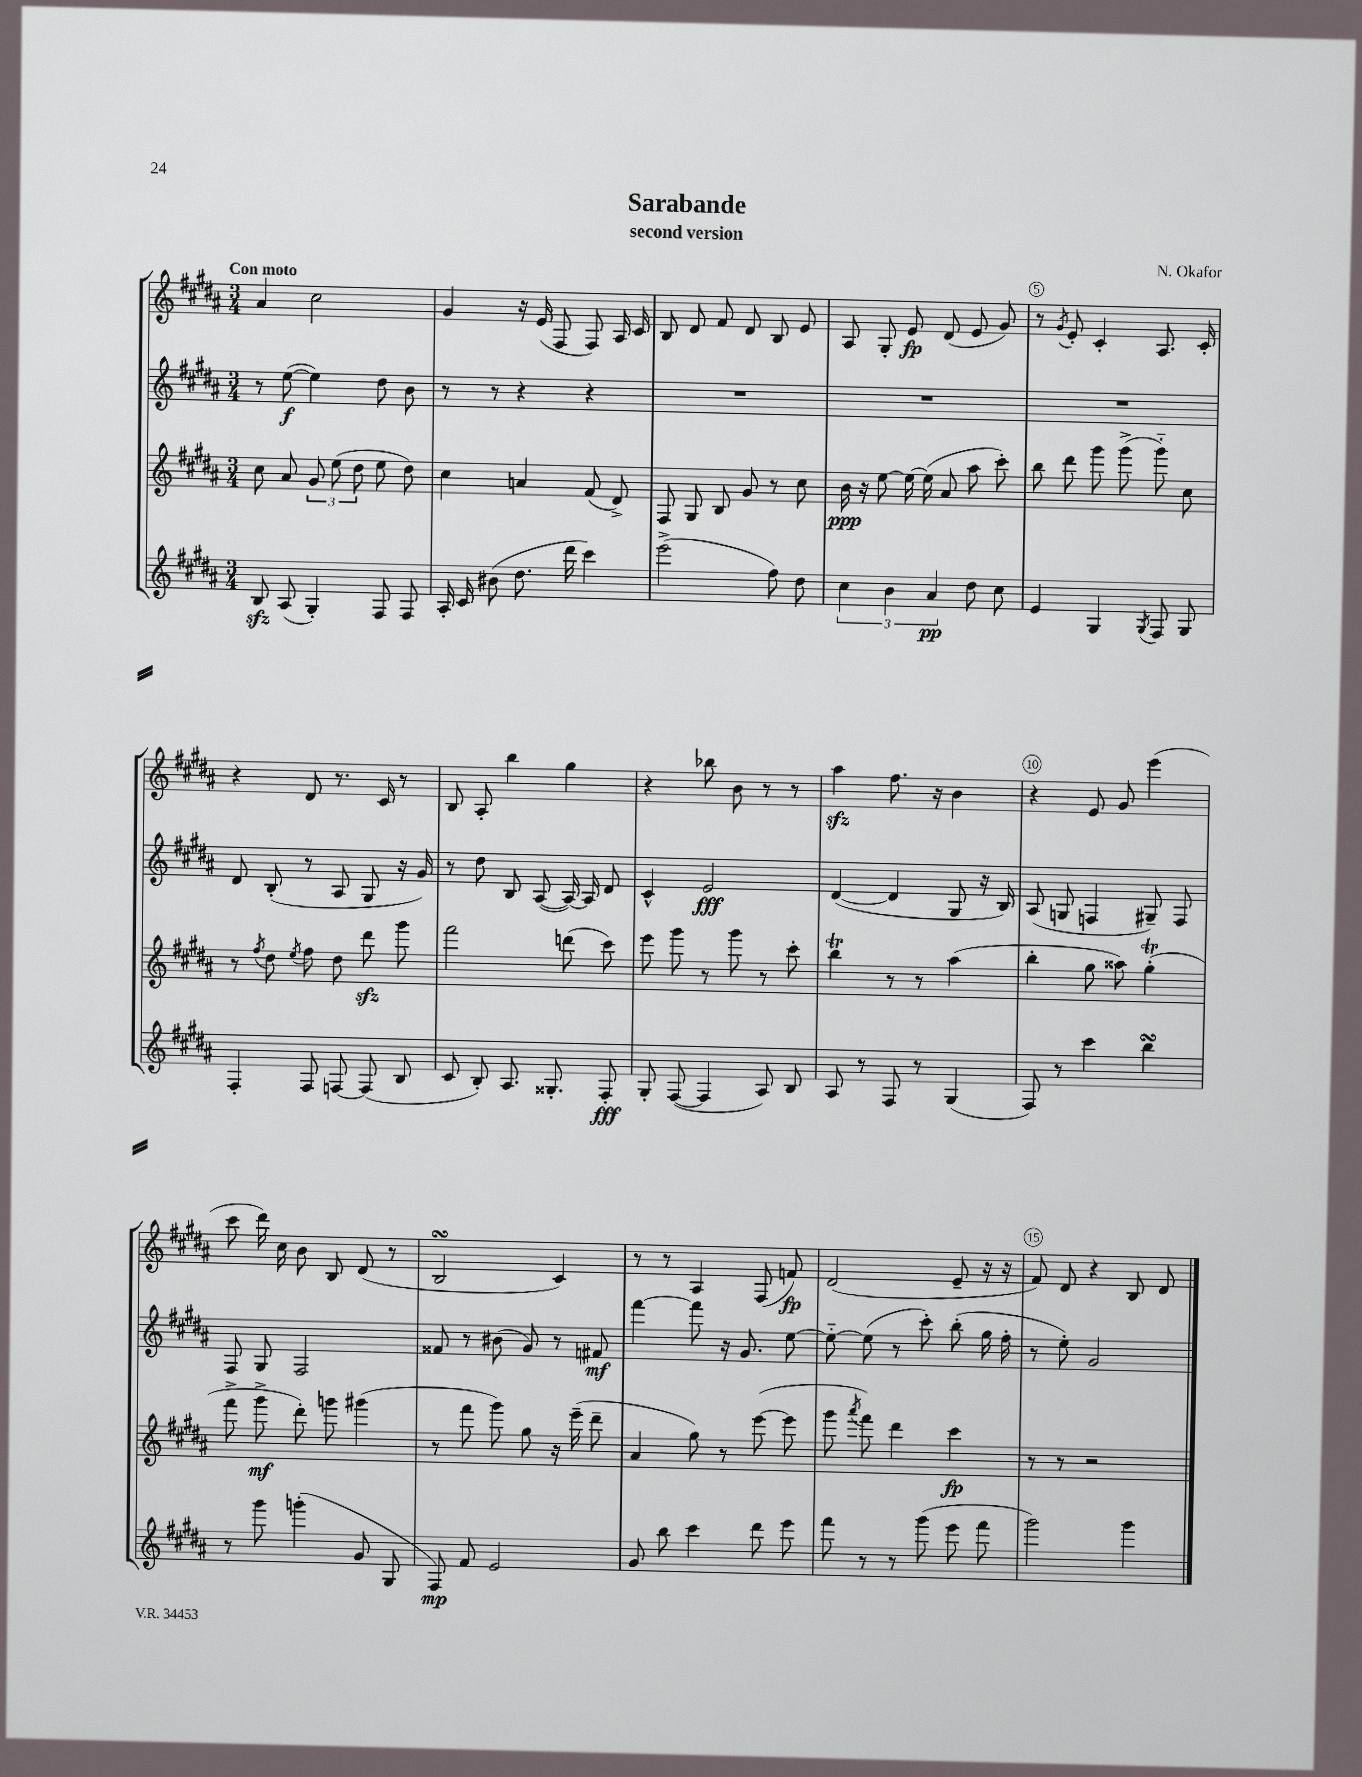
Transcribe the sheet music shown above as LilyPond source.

\header { title = "Sarabande" composer = "N. Okafor" subtitle = "second version" }
<<
\new StaffGroup <<
\new Staff = "s0" {
    \clef treble \key b \major \numericTimeSignature \time 3/4 \tempo "Con moto"
    \autoBeamOff ais'4 cis''2 |
    gis'4 r16 e'16( fis8 fis8) ais16 cis'16 |
    b8 dis'8 fis'8 dis'8 b8 e'8 |
    ais8 gis8-. e'8\fp dis'8( e'8 gis'8) |
    r8 \acciaccatura { gis'8 } e'8-. cis'4-. ais8. cis'16-. |
    r4 dis'8 r8. cis'16 r8 |
    b8 ais8-. b''4 gis''4 |
    r4 bes''8 b'8 r8 r8 |
    ais''4\sfz fis''8. r16 b'4 |
    r4 e'8 gis'8 e'''4( |
    cis'''8 dis'''16) cis''16 b'8 b8 dis'8( r8 |
    b2\turn cis'4) |
    r8 r8 ais4 fis8( f'8\fp) |
    dis'2( e'8-- r16 r16 |
    fis'8) dis'8 r4 b8 dis'8 \bar "|." |
}
\new Staff = "s1" {
    \clef treble \key b \major \numericTimeSignature \time 3/4
    \autoBeamOff r8 e''8~\f( e''4) dis''8 b'8 |
    r8 r8 r4 r4 |
    R2. |
    R2. |
    R2. |
    dis'8 b8-.( r8 ais8 gis8 r16 gis'16) |
    r8 dis''8 b8 ais8~( ais16~) ais16 dis'8 |
    cis'4-^ e'2\fff |
    dis'4~( dis'4 gis8 r16 b16) |
    ais8( g8 f4 gis8--) f8 |
    fis8 gis8 fis2 |
    fisis'8 r8 bis'8( gis'8) r8 fis'8\mf |
    fis'''4~ fis'''8 r16 gis'8. e''8~ |
    e''8~-_ e''8( r8 cis'''8-.) b''8-.( gis''16 fis''16-. |
    r8 e''8-.) gis'2 \bar "|." |
}
\new Staff = "s2" {
    \clef treble \key b \major \numericTimeSignature \time 3/4
    \autoBeamOff cis''8 ais'8 \tuplet 3/2 { gis'8 e''8( dis''8 } e''8 dis''8) |
    cis''4 a'4 fis'8( dis'8->) |
    fis8 gis8 b8 gis'8 r8 cis''8 |
    b'16\ppp r16 e''8~ e''16~ e''16( ais'8 ais''8 cis'''8-.) |
    b''8 dis'''8 gis'''8 gis'''8->( gis'''8-_) cis''8 |
    r8 \acciaccatura { fis''8 } dis''8 \acciaccatura { e''8 } fis''8 dis''8 dis'''8\sfz gis'''8 |
    fis'''2 d'''8( cis'''8) |
    e'''8 gis'''8 r8 gis'''8 r8 cis'''8-. |
    b''4\trill r8 r8 ais''4( |
    b''4-. gis''8 aisis''8) gis''4-.\trill( |
    fis'''8-> gis'''8->\mf dis'''8-.) g'''8 gis'''4( |
    r8 fis'''8 gis'''8) gis''8 r16 e'''16--( dis'''8-- |
    ais'4 gis''8) r8 e'''8~( e'''8 |
    gis'''8 \acciaccatura { ais'''8 } fis'''8) dis'''4 cis'''4\fp |
    r8 r8 r2 \bar "|." |
}
\new Staff = "s3" {
    \clef treble \key b \major \numericTimeSignature \time 3/4
    \autoBeamOff b8\sfz ais8( gis4-.) fis8 fis8 |
    ais16-. cis'16 bis'8( dis''8. dis'''16 cis'''4) |
    e'''2->( fis''8) dis''8 |
    \tuplet 3/2 { cis''4 b'4 ais'4\pp } dis''8 cis''8 |
    e'4 gis4 \acciaccatura { gis8 } fis8 gis8 |
    fis4-. fis8 f8~ f8( b8 |
    cis'8 b8-.) ais8. gisis8.-. fis8-.\fff |
    gis8-. fis8~( fis4 ais8) b8 |
    ais8 r8 fis8 r8 gis4( |
    fis8) r8 cis'''4 b''4\turn |
    r8 gis'''8 g'''4-.( gis'8 gis8 |
    fis8\mp) fis'8 e'2 |
    gis'8 b''8 cis'''4 dis'''8 e'''8 |
    fis'''8 r8 r8 gis'''8( e'''8 fis'''8 |
    gis'''2) gis'''4 \bar "|." |
}
>>
>>
\layout { \context { \Score \override BarNumber.break-visibility = ##(#f #t #t) barNumberVisibility = #(every-nth-bar-number-visible 5) \override BarNumber.stencil = #(make-stencil-circler 0.1 0.3 ly:text-interface::print) } }
